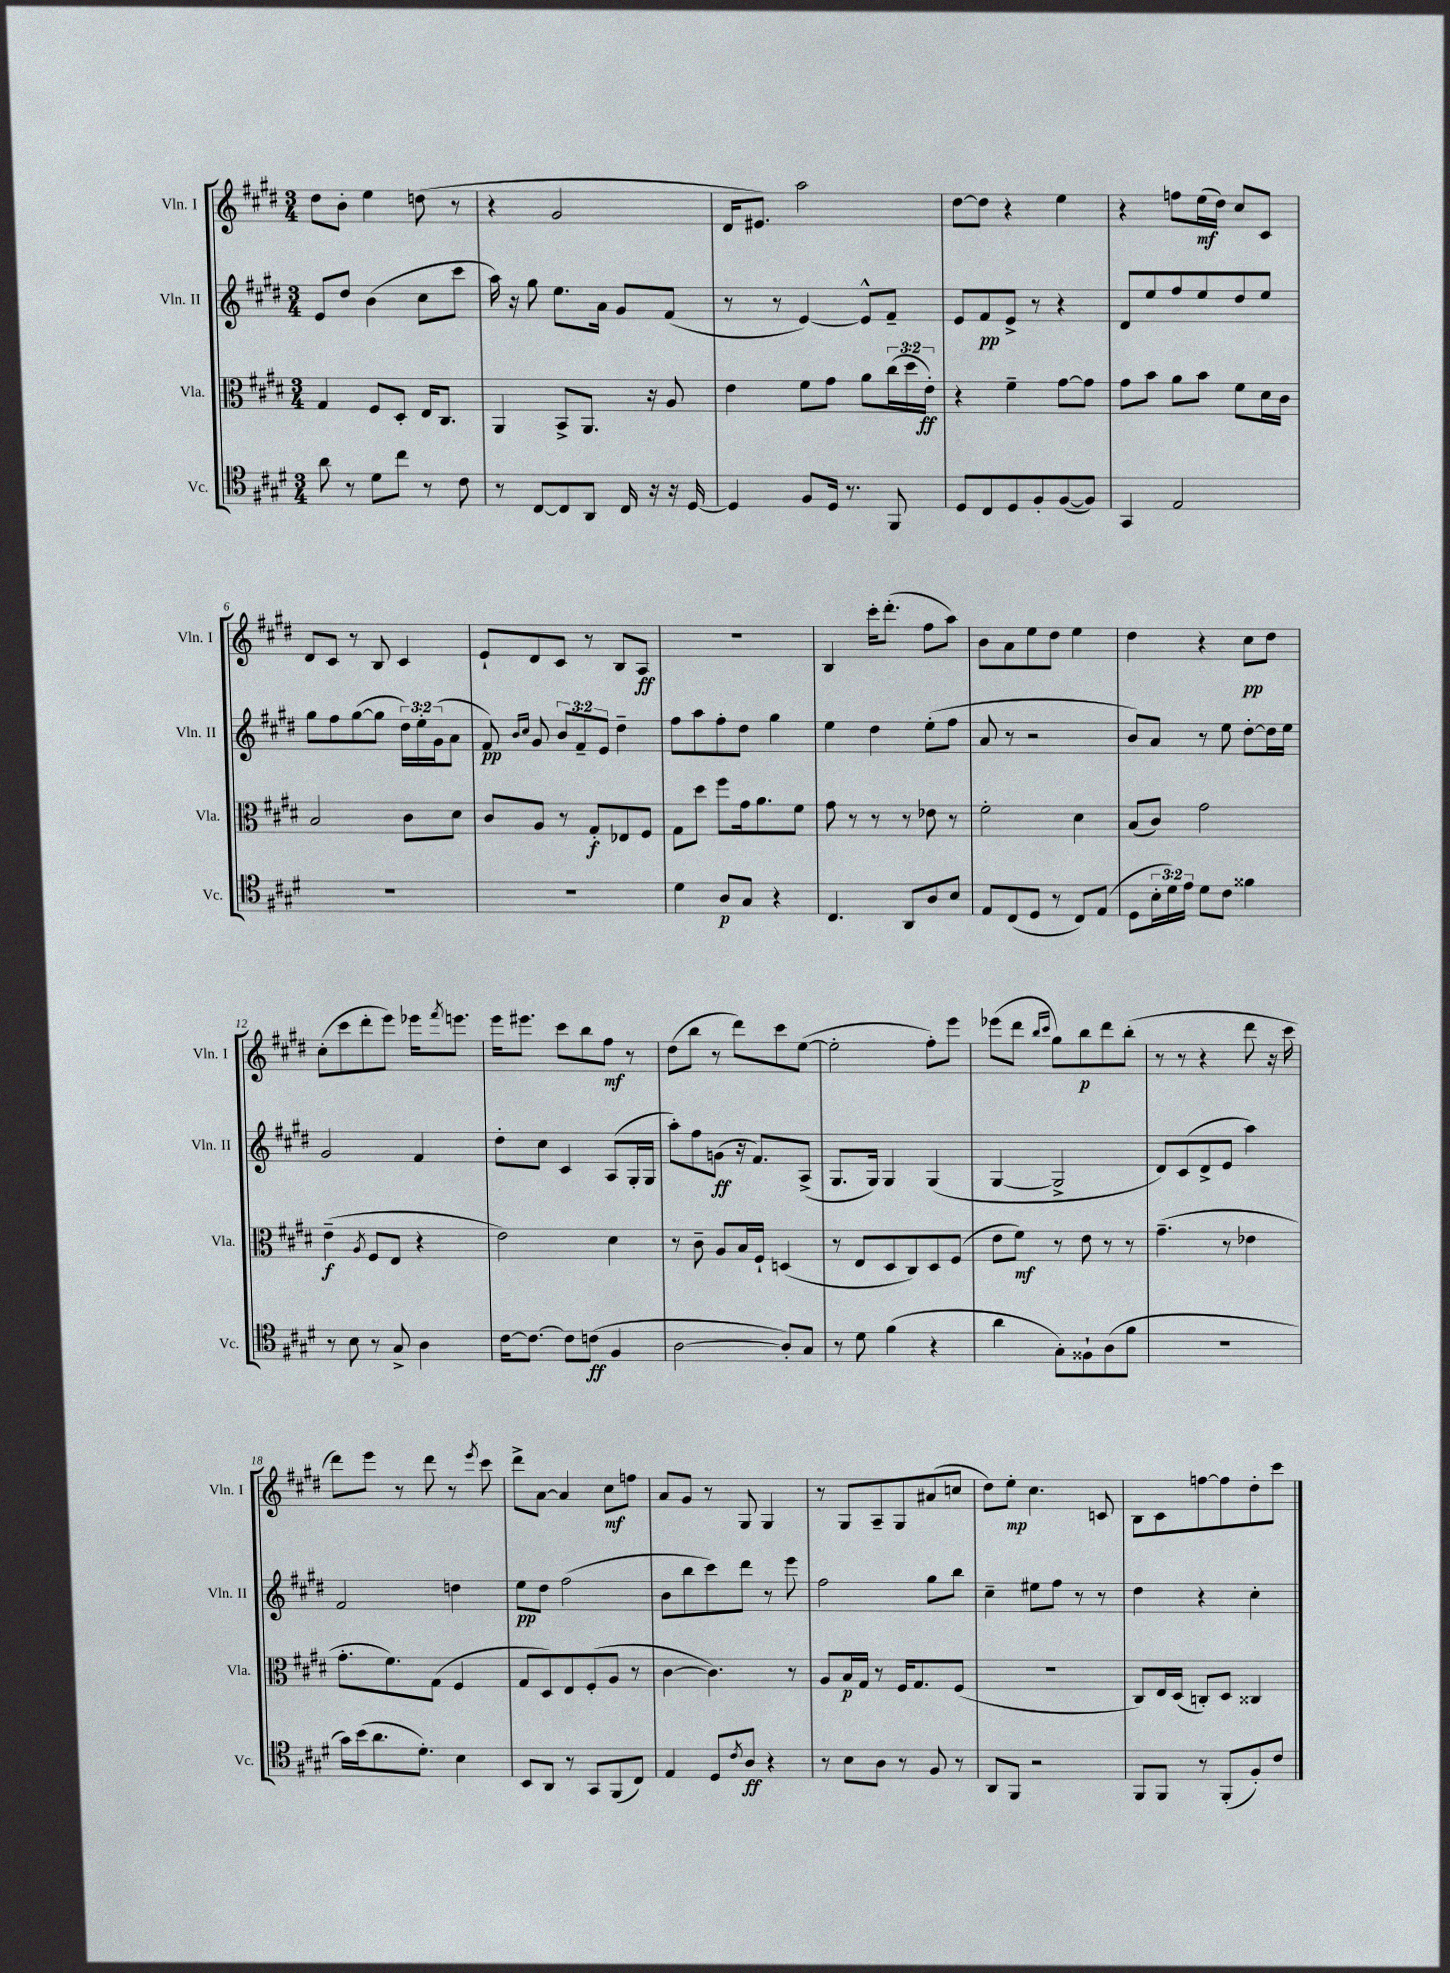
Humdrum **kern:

**kern	**dynam	**kern	**dynam	**kern	**dynam	**kern	**dynam
*part4	*part4	*part3	*part3	*part2	*part2	*part1	*part1
*staff4	*staff4	*staff3	*staff3	*staff2	*staff2	*staff1	*staff1
*I"Vc.	*	*I"Vla.	*	*I"Vln. II	*	*I"Vln. I	*
*I'Vc.	*	*I'Vla.	*	*I'Vln. II	*	*I'Vln. I	*
*clefC4	*	*clefC3	*	*clefG2	*	*clefG2	*
*k[f#c#g#d#]	*	*k[f#c#g#d#]	*	*k[f#c#g#d#]	*	*k[f#c#g#d#]	*
*M3/4	*	*M3/4	*	*M3/4	*	*M3/4	*
=1	=1	=1	=1	=1	=1	=1	=1
8a\	.	4G#/	.	8e/L	.	8dd#\L	.
8r	.	.	.	8dd#/J	.	8b'\J	.
8d#\L	.	8F#/L	.	(4b\	.	4ee\	.
8cc#\J	.	8D#'/J	.	.	.	.	.
8r	.	16E/KL	.	8cc#\L	.	(8ddn\	.
.	.	8.C#/J	.	.	.	.	.
8c#\	.	.	.	8ccc#\J	.	8r	.
=2	=2	=2	=2	=2	=2	=2	=2
8r	.	4AA/	.	16aa\)	.	4r	.
.	.	.	.	16r	.	.	.
[8C#/L	.	.	.	8gg#\	.	.	.
8C#/]	.	8BB^/L	.	8.ee\L	.	2g#/	.
8AA/J	.	8.AA/J	.	.	.	.	.
.	.	.	.	16a\Jk	.	.	.
16C#/	.	.	.	8g#/L	.	.	.
16r	.	16r	.	.	.	.	.
16r	.	8A/	.	(8f#/J	.	.	.
[16D#/	.	.	.	.	.	.	.
=3	=3	=3	=3	=3	=3	=3	=3
4D#/]	.	4e\	.	8r	.	16d#/KL	.
.	.	.	.	.	.	8.e#X/J)	.
.	.	.	.	8r	.	.	.
8F#/L	.	8f#\L	.	[4e/)	.	2aa\	.
16D#/Jk	.	8g#\J	.	.	.	.	.
8.r	.	.	.	.	.	.	.
.	.	8a\L	.	8e^^/L]	.	.	.
8FF#/	.	(24cc#\L	.	8f#~/J	.	.	.
.	.	24dd#\	.	.	.	.	.
.	.	24e'\JJ)	ff	.	.	.	.
=4	=4	=4	=4	=4	=4	=4	=4
8D#/L	.	4r	.	8e/L	.	[8dd#\L	.
8C#/	.	.	.	8f#/	pp	8dd#\J]	.
8D#/	.	4f#~\	.	8e^/J	.	4r	.
8F#'/	.	.	.	8r	.	.	.
([8F#/	.	[8g#\L	.	4r	.	4ee\	.
8F#/J])	.	8g#\J]	.	.	.	.	.
=5	=5	=5	=5	=5	=5	=5	=5
4GG#/	.	8g#\L	.	8d#/L	.	4r	.
.	.	8b\J	.	8ee/	.	.	.
2E/	.	8a\L	.	8ff#/	.	8ffn\L	.
.	.	8b\J	.	8ee/	.	(16ee\L	mf
.	.	.	.	.	.	16dd#\JJ)	.
.	.	8f#\L	.	8dd#/	.	8cc#/L	.
.	.	16d#\L	.	8ee/J	.	8c#/J	.
.	.	16c#\JJ	.	.	.	.	.
!!LO:LB:g=z
=6	=6	=6	=6	=6	=6	=6	=6
2.r	.	2B/	.	8gg#\L	.	8d#/L	.
.	.	.	.	8ff#\	.	8c#/J	.
.	.	.	.	([8gg#\	.	8r	.
.	.	.	.	8gg#\J]	.	8B/	.
.	.	8c#\L	.	24dd#\LL)	.	4c#/	.
.	.	.	.	24ee'\	.	.	.
.	.	.	.	(24g#\J	.	.	.
.	.	8d#\J	.	8a\J	.	.	.
=7	=7	=7	=7	=7	=7	=7	=7
2.r	.	8c#/L	.	8f#/)	pp	8e`/L	.
.	.	.	.	16qqb/LL	.	.	.
.	.	.	.	16qqcc#/JJ	.	.	.
.	.	8A/J	.	8g#/	.	8d#/	.
.	.	8r	.	12b/L	.	8c#/J	.
.	.	.	.	12f#~/	.	.	.
.	.	8G#'/L	f	.	.	8r	.
.	.	.	.	12e/J	.	.	.
.	.	8E-X/	.	4dd#~\	.	8B/L	.
.	.	8F#/J	.	.	.	8A/J	ff
=8	=8	=8	=8	=8	=8	=8	=8
4d#\	.	8G#\L	.	8ff#\L	.	2.r	.
.	.	8dd#\J	.	8aa\	.	.	.
8A/L	p	8ff#\L	.	8ff#'\	.	.	.
8G#/J	.	16g#\k	.	8dd#\J	.	.	.
.	.	8.a\	.	.	.	.	.
4r	.	.	.	4gg#\	.	.	.
.	.	8f#\J	.	.	.	.	.
=9	=9	=9	=9	=9	=9	=9	=9
4.C#/	.	8g#\	.	4ee\	.	4B/	.
.	.	8r	.	.	.	.	.
.	.	8r	.	4dd#\	.	16ccc#'\KL	.
.	.	.	.	.	.	(8.ddd#'\J	.
8AA/L	.	8r	.	.	.	.	.
8A/	.	8e-X\	.	(8ee'\L	.	8ff#\L	.
8B/J	.	8r	.	8ff#\J	.	8aa\J)	.
=10	=10	=10	=10	=10	=10	=10	=10
8E/L	.	2f#'\	.	8a/	.	8b\L	.
(8C#/	.	.	.	8r	.	8a\	.
8D#/J	.	.	.	2r	.	8ee\	.
8r	.	.	.	.	.	8dd#\J	.
8C#/L)	.	4d#\	.	.	.	4ee\	.
(8E/J	.	.	.	.	.	.	.
=11	=11	=11	=11	=11	=11	=11	=11
8D#\L	.	(8B/L	.	8b/L)	.	4dd#\	.
24B'\L	.	8c#/J)	.	8a/J	.	.	.
24d#\)	.	.	.	.	.	.	.
24e\JJ	.	.	.	.	.	.	.
8d#\L	.	2g#\	.	8r	.	4r	.
8c#\J	.	.	.	8ee\	.	.	.
4f##X\	.	.	.	[8dd#'\L	.	8cc#\L	pp
.	.	.	.	16dd#\L]	.	8dd#\J	.
.	.	.	.	16ee\JJ	.	.	.
!!LO:LB:g=z
=12	=12	=12	=12	=12	=12	=12	=12
8r	.	(4e~\	f	2g#/	.	(8cc#'\L	.
8B\	.	.	.	.	.	8ccc#\	.
.	.	8qA/	.	.	.	.	.
8r	.	8F#/L	.	.	.	8ddd#'\	.
8G#^/	.	8E/J	.	.	.	8eee\J)	.
4A\	.	4r	.	4f#/	.	16eee-X\KL	.
.	.	.	.	.	.	8qfff#/	.
.	.	.	.	.	.	8.eeen\J	.
=13	=13	=13	=13	=13	=13	=13	=13
[16c#\KL	.	2e\)	.	8dd#'\L	.	16eee\KL	.
8.c#\J_	.	.	.	.	.	8.eee#X\J	.
.	.	.	.	8cc#\J	.	.	.
8c#\L]	.	.	.	4c#/	.	8ccc#\L	.
(8cn\J	ff	.	.	.	.	8bb\	.
4F#/	.	4d#\	.	(8A/L	.	8ff#\J	mf
.	.	.	.	16G#'/L	.	8r	.
.	.	.	.	16G#/JJ	.	.	.
=14	=14	=14	=14	=14	=14	=14	=14
[2A\	.	8r	.	8aa'\L)	.	(8dd#\L	.
.	.	8c#~\	.	8ff#\	.	8bb\J	.
.	.	8A/L	.	(8gn\J	ff	8r	.
.	.	16B/L	.	16r	.	8ddd#\L)	.
.	.	16F#`/JJ	.	8.f#/L)	.	.	.
8A'/L])	.	(4Dn/	.	.	.	8ccc#\	.
8G#/J	.	.	.	(8A^/J	.	([8ee\J	.
=15	=15	=15	=15	=15	=15	=15	=15
8r	.	8r	.	8.G#/L	.	2ee'\]	.
8d#\	.	8E/L	.	.	.	.	.
.	.	.	.	16G#/Jk)	.	.	.
(4f#\	.	8D#/	.	4G#/	.	.	.
.	.	8C#/)	.	.	.	.	.
4r	.	8D#/	.	(4G#/	.	8ff#'\L)	.
.	.	(8F#/J	.	.	.	8eee\J	.
=16	=16	=16	=16	=16	=16	=16	=16
4a\	.	8e\L	.	[4G#/	.	(8eee-X\L	.
.	.	8f#\J)	mf	.	.	8ddd#\J	.
.	.	.	.	.	.	16qqbb/LL	.
.	.	.	.	.	.	16qqccc#/JJ	.
8G#'\L)	.	8r	.	2G#^/]	.	8gg#\L)	.
8F##X`\	.	8e\	.	.	.	8bb\	p
(8A\	.	8r	.	.	.	8ddd#\	.
8f#\J	.	8r	.	.	.	(8bb'\J	.
=17	=17	=17	=17	=17	=17	=17	=17
2.r	.	(4.g#~\	.	8d#/L)	.	8r	.
.	.	.	.	(8c#/	.	8r	.
.	.	.	.	8d#^/	.	4r	.
.	.	8r	.	8e/J	.	.	.
.	.	4e-X\	.	4aa\)	.	8ddd#\	.
.	.	.	.	.	.	16r	.
.	.	.	.	.	.	16ccc#\	.
!!LO:LB:g=z
=18	=18	=18	=18	=18	=18	=18	=18
16g#\LL)	.	8.g#'\L	.	2f#/	.	8ddd#\L)	.
(16b\J	.	.	.	.	.	.	.
8.a\	.	.	.	.	.	8eee\J	.
.	.	8.f#\)	.	.	.	.	.
.	.	.	.	.	.	8r	.
8.d#'\J)	.	.	.	.	.	.	.
.	.	(8G#\J	.	.	.	8ddd#\	.
4B\	.	4F#/	.	4ddn\	.	8r	.
.	.	.	.	.	.	8qeee/	.
.	.	.	.	.	.	8ccc#\	.
=19	=19	=19	=19	=19	=19	=19	=19
8BB/L	.	8G#/L	.	8ee\L	pp	8ddd#^\L	.
8AA/J	.	8D#/)	.	8dd#\J	.	[8a\J	.
8r	.	8E/	.	(2ff#\	.	4a/]	.
8GG#/L	.	(8F#'/	.	.	.	.	.
(8FF#/	.	8A/J	.	.	.	8cc#\L	mf
8C#/J)	.	8r	.	.	.	8ffn\J	.
=20	=20	=20	=20	=20	=20	=20	=20
4E/	.	[4c#\	.	8b\L	.	8a/L	.
.	.	.	.	8bb\	.	8g#/J	.
8D#/L	.	4.c#\])	.	8ccc#\)	.	8r	.
8qc#/	.	.	.	.	.	.	.
8A/J	ff	.	.	8ddd#\J	.	8G#/	.
4r	.	.	.	8r	.	4G#/	.
.	.	8r	.	8eee\	.	.	.
=21	=21	=21	=21	=21	=21	=21	=21
8r	.	8A/L	.	2ff#\	.	8r	.
8B\L	.	16B/L	p	.	.	8G#/L	.
.	.	16G#/JJ	.	.	.	.	.
8A\J	.	8r	.	.	.	8A~/	.
8r	.	16F#/KL	.	.	.	8G#/	.
.	.	8.G#/	.	.	.	.	.
8F#/	.	.	.	8gg#\L	.	(8a#X/	.
8r	.	(8F#/J	.	8bb\J	.	8ccn/J	.
=22	=22	=22	=22	=22	=22	=22	=22
8AA/L	.	2.r	.	4cc#~\	.	8dd#\L)	.
8FF#/J	.	.	.	.	.	8ee'\J	mp
2r	.	.	.	8ee#X\L	.	4.cc#\	.
.	.	.	.	8ff#\J	.	.	.
.	.	.	.	8r	.	.	.
.	.	.	.	8r	.	8cn/	.
=23	=23	=23	=23	=23	=23	=23	=23
8FF#/L	.	8C#/L)	.	4dd#\	.	8B\L	.
8FF#/J	.	16E/L	.	.	.	8c#\	.
.	.	(16D#/JJ	.	.	.	.	.
8r	.	8Cn'/L)	.	4r	.	[8ffn\	.
(8FF#'/L	.	8D#/J	.	.	.	8ff\]	.
8F#'/)	.	4C##X/	.	4cc#'\	.	8dd#'\	.
8c#/J	.	.	.	.	.	8ccc#\J	.
==	==	==	==	==	==	==	==
*-	*-	*-	*-	*-	*-	*-	*-
